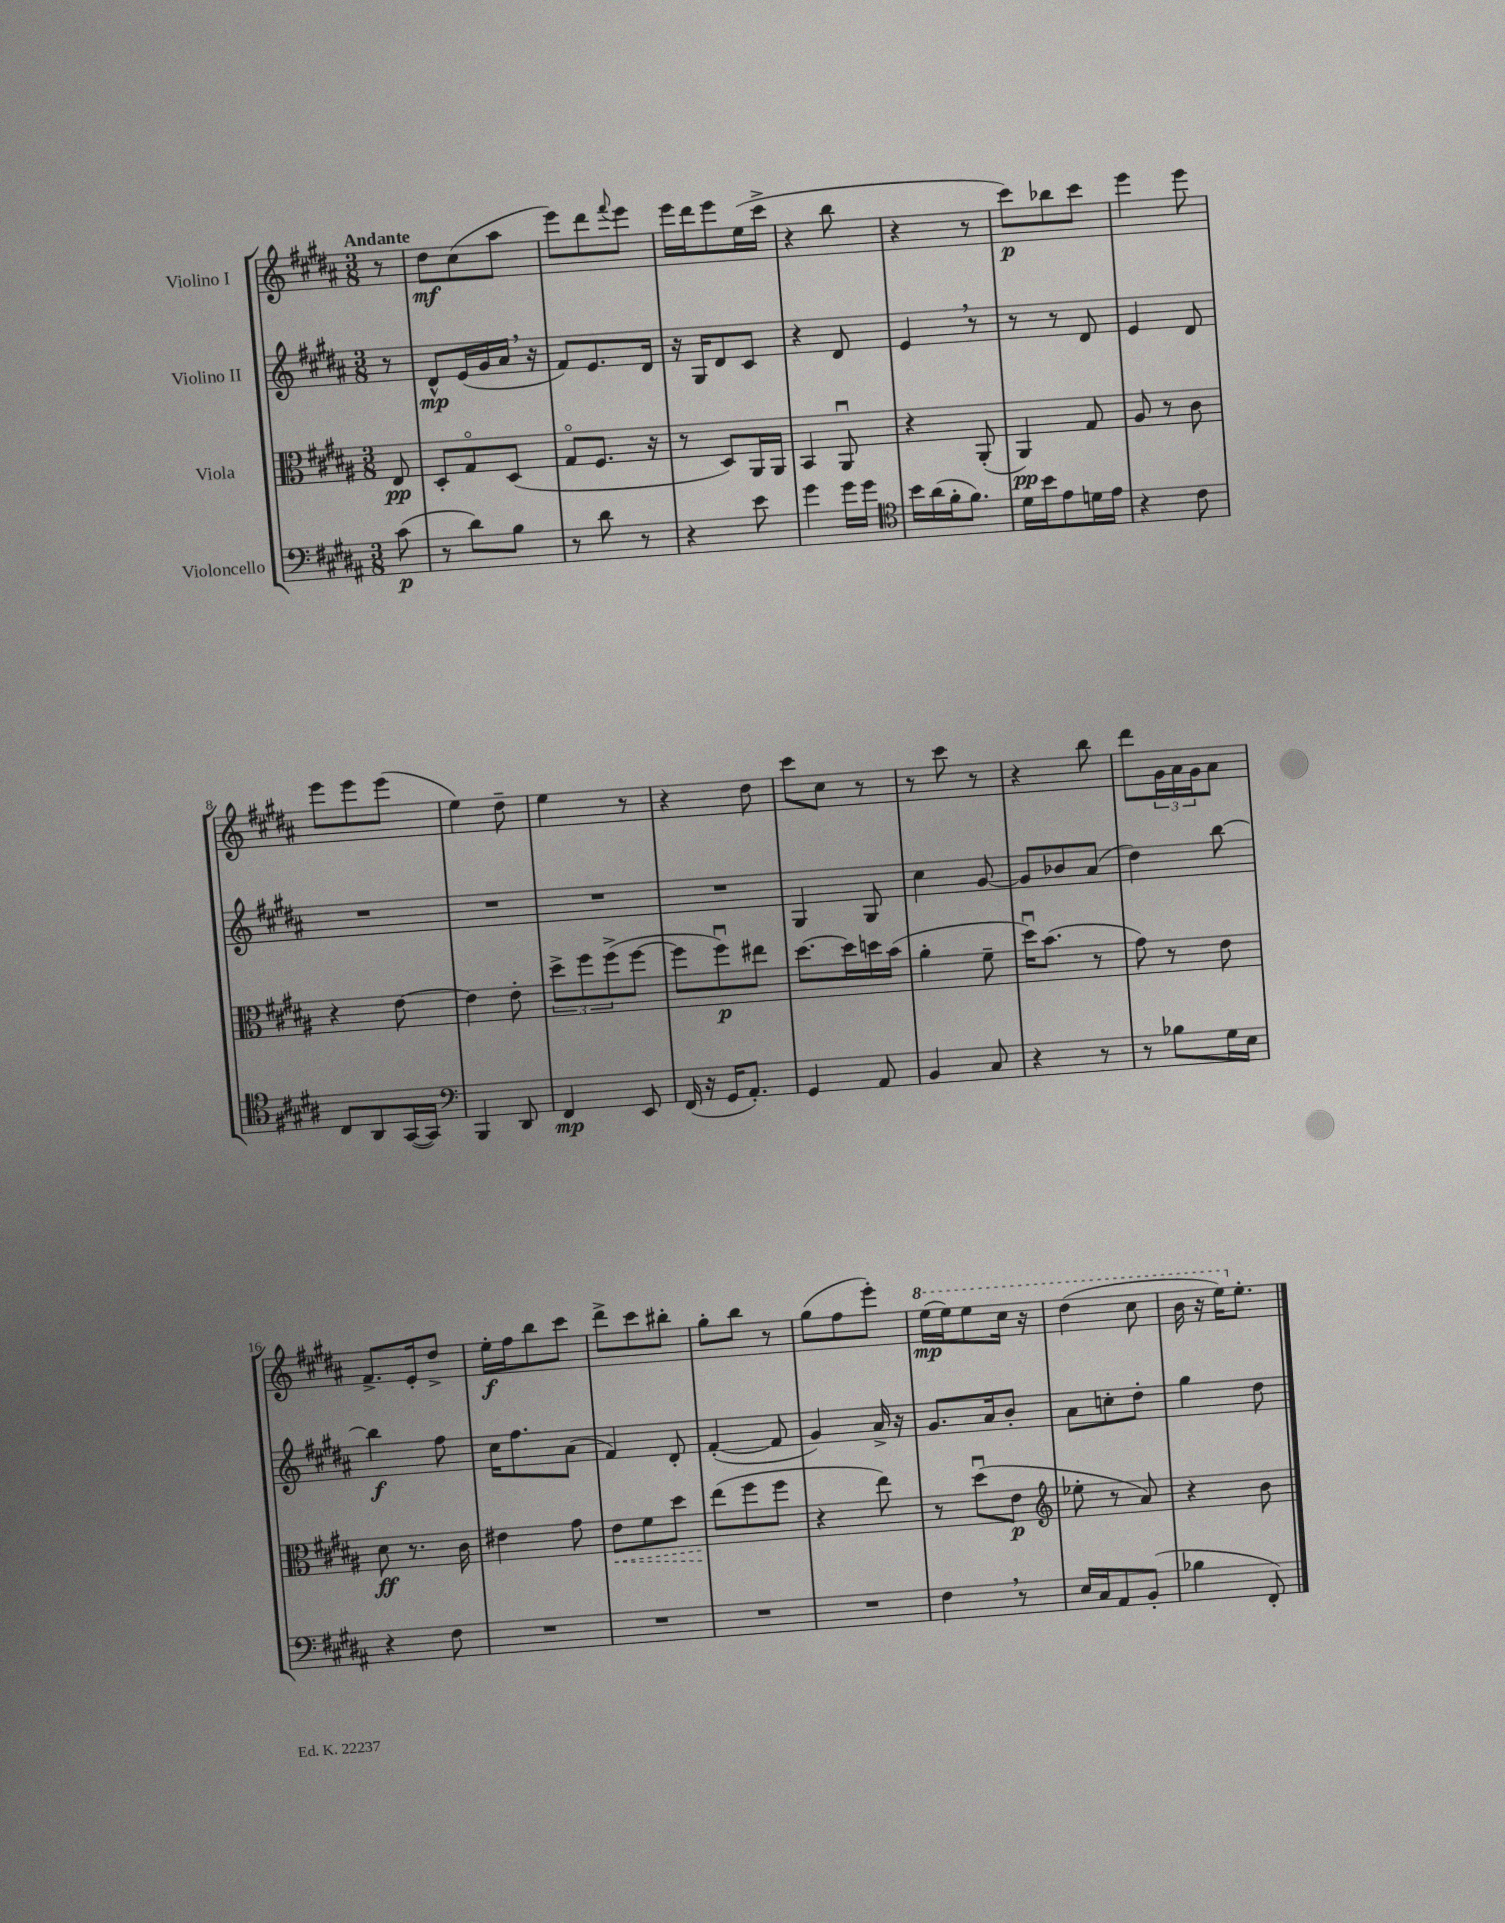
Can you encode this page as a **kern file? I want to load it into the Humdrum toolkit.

**kern	**dynam	**kern	**dynam	**kern	**dynam	**kern	**dynam
*part4	*part4	*part3	*part3	*part2	*part2	*part1	*part1
*staff4	*staff4	*staff3	*staff3	*staff2	*staff2	*staff1	*staff1
*I"Violoncello	*	*I"Viola	*	*I"Violino II	*	*I"Violino I	*
*clefF4	*	*clefC3	*	*clefG2	*	*clefG2	*
*k[f#c#g#d#a#]	*	*k[f#c#g#d#a#]	*	*k[f#c#g#d#a#]	*	*k[f#c#g#d#a#]	*
*M3/8	*	*M3/8	*	*M3/8	*	*M3/8	*
=	=	=	=	=	=	=	=
!	!	!	!	!	!	!LO:TX:a:B:t=Andante	!
(8c#\	p	8E/	pp	8r	.	8r	.
=1	=1	=1	=1	=1	=1	=1	=1
8r	.	8D#'/L	.	8d#^^/L	mp	8dd#\L	mf
8d#\L)	.	8G#/	.	(16e/L	.	(8cc#\	.
.	.	.	.	16g#/	.	.	.
8B\J	.	(8D#/J	.	16a#,/JJ	.	8aa#\J	.
.	.	.	.	16r	.	.	.
=2	=2	=2	=2	=2	=2	=2	=2
8r	.	8G#/L	.	8f#/L)	.	8eee\L)	.
8d#\	.	8.F#/J	.	8.e/	.	8ddd#\	.
.	.	.	.	.	.	8qqfff#/	.
8r	.	.	.	.	.	8eee\J	.
.	.	16r	.	16d#/Jk	.	.	.
=3	=3	=3	=3	=3	=3	=3	=3
4r	.	8r	.	16r	.	16eee\LL	.
.	.	.	.	16G#/KL	.	16ddd#\J	.
.	.	8D#/L)	.	8d#/	.	8eee\	.
8e\	.	16AA#/L	.	8c#/J	.	(16ee\L	.
.	.	16AA#/JJ	.	.	.	16ccc#^\JJ	.
=4	=4	=4	=4	=4	=4	=4	=4
4g#\	.	4BB/	.	4r	.	4r	.
16g#\LL	.	8AA#u/	.	8d#/	.	8bb\	.
16g#\JJ	.	.	.	.	.	.	.
=5	=5	=5	=5	=5	=5	=5	=5
*clefC4	*	*	*	*	*	*	*
16b\LL	.	4r	.	4e,/	.	4r	.
(16a#\	.	.	.	.	.	.	.
16f#'\J	.	.	.	.	.	.	.
8.f#\J)	.	.	.	.	.	.	.
.	.	(8AA#'/	.	8r	.	8r	.
=6	=6	=6	=6	=6	=6	=6	=6
16d#\LL	.	4AA#/)	pp	8r	.	8ccc#\L)	p
16b\J	.	.	.	.	.	.	.
8e\	.	.	.	8r	.	8bb-X\	.
16dn\L	.	8G#/	.	8d#/	.	8ccc#\J	.
16e\JJ	.	.	.	.	.	.	.
=7	=7	=7	=7	=7	=7	=7	=7
4r	.	8A#/	.	4e/	.	4eee\	.
.	.	8r	.	.	.	.	.
8c#\	.	8c#\	.	8d#/	.	8eee\	.
!!LO:LB:g=z
=8	=8	=8	=8	=8	=8	=8	=8
8C#/L	.	4r	.	4.r	.	8eee\L	.
8AA#/	.	.	.	.	.	8eee\	.
([16GG#/L	.	[8e\	.	.	.	(8eee\J	.
16GG#/JJ])	.	.	.	.	.	.	.
=9	=9	=9	=9	=9	=9	=9	=9
*clefF4	*	*	*	*	*	*	*
4BBB/	.	4e\]	.	4.r	.	4ee\)	.
8DD#/	.	8e'\	.	.	.	8dd#~\	.
=10	=10	=10	=10	=10	=10	=10	=10
4FF#/	mp	12dd#^\L	.	4.r	.	4ee\	.
.	.	12ff#\	.	.	.	.	.
.	.	(12ff#^\	.	.	.	.	.
8EE/	.	[8ff#\J	.	.	.	8r	.
=11	=11	=11	=11	=11	=11	=11	=11
(16FF#/	.	8ff#\L]	.	4.r	.	4r	.
16r	.	.	.	.	.	.	.
16GG#/KL	.	8ff#u\)	p	.	.	.	.
8.AA#'/J)	.	.	.	.	.	.	.
.	.	8ee#X\J	.	.	.	8dd#\	.
=12	=12	=12	=12	=12	=12	=12	=12
4GG#/	.	[8.dd#\L	.	4G#/	.	8ccc#\L	.
.	.	.	.	.	.	8cc#\J	.
.	.	16dd#\L]	.	.	.	.	.
8AA#/	.	16ddn\	.	8G#/	.	8r	.
.	.	(16b\JJ	.	.	.	.	.
=13	=13	=13	=13	=13	=13	=13	=13
4BB/	.	4a#'\	.	4cc#\	.	8r	.
.	.	.	.	.	.	8ccc#\	.
8C#/	.	8f#~\	.	[8g#/	.	8r	.
=14	=14	=14	=14	=14	=14	=14	=14
4r	.	16dd#u\KL)	.	8g#/L]	.	4r	.
.	.	(8.b\J	.	.	.	.	.
.	.	.	.	8b-X/	.	.	.
8r	.	8r	.	(8a#/J	.	8bb\	.
=15	=15	=15	=15	=15	=15	=15	=15
8r	.	8g#\)	.	4dd#\)	.	8ddd#\L	.
8B-X\L	.	8r	.	.	.	24g#\L	.
.	.	.	.	.	.	24a#\	.
.	.	.	.	.	.	24g#\J	.
16G#\L	.	8e\	.	[8bb\	.	8a#\J	.
16E\JJ	.	.	.	.	.	.	.
!!LO:LB:g=z
=16	=16	=16	=16	=16	=16	=16	=16
4r	.	8d#\	ff	4bb\]	f	8.f#^/L	.
.	.	8.r	.	.	.	.	.
.	.	.	.	.	.	16e'/k	.
8F#\	.	.	.	8ff#\	.	8dd#^/J	.
.	.	16c#\	.	.	.	.	.
=17	=17	=17	=17	=17	=17	=17	=17
4.r	.	4e#X\	.	16cc#\KL	.	16ee'\LL	f
.	.	.	.	8.ff#\	.	16ff#\J	.
.	.	.	.	.	.	8bb\	.
.	.	8g#\	.	(8a#\J	.	8ccc#\J	.
=18	=18	=18	=18	=18	=18	=18	=18
!	!	!	!LO:HP:b	!	!	!	!
4.r	.	8e\L	<	4f#/)	.	8ddd#^\L	.
.	.	8f#\	.	.	.	8ccc#\	.
.	.	8dd#\J	.	8d#'/	.	8bb#X'\J	.
=19	=19	=19	=19	=19	=19	=19	=19
4.r	.	(8ee\L	.	([4f#'/	.	8gg#'\L	.
.	.	8ff#\	[	.	.	8bb\J	.
.	.	8ff#\J	.	8f#/]	.	8r	.
=20	=20	=20	=20	=20	=20	=20	=20
4.r	.	4r	.	4g#/)	.	(8gg#\L	.
.	.	.	.	.	.	8ff#\	.
.	.	8ee\)	.	16a#^/	.	8eee'\J)	.
.	.	.	.	16r	.	.	.
=21	=21	=21	=21	=21	=21	=21	=21
*	*	*	*	*	*	*8va	*
4F#,\	.	8r	.	8.g#/L	.	(16eee\LL	mp
.	.	.	.	.	.	16eee\J)	.
.	.	(8dd#u\L	.	.	.	8eee\	.
.	.	.	.	16a#/k	.	.	.
8r	.	8e\J	p	8b'/J	.	16ccc#\Jk	.
.	.	.	.	.	.	16r	.
=22	=22	=22	=22	=22	=22	=22	=22
*	*	*clefG2	*	*	*	*	*
16E/LL	.	8ee-X'\	.	8a#\L	.	(4ddd#\	.
16C#/J	.	.	.	.	.	.	.
8AA#/	.	8r	.	8ccn'\	.	.	.
(8BB'/J	.	8a#/)	.	8dd#'\J	.	8ccc#\	.
=23	=23	=23	=23	=23	=23	=23	=23
4B-X\	.	4r	.	4gg#\	.	16bb\	.
.	.	.	.	.	.	16r	.
.	.	.	.	.	.	16eee\KL)	.
*	*	*	*	*	*	*X8va	*
.	.	.	.	.	.	8.ee'\J	.
8FF#'/)	.	8b\	.	8dd#\	.	.	.
==	==	==	==	==	==	==	==
*-	*-	*-	*-	*-	*-	*-	*-
